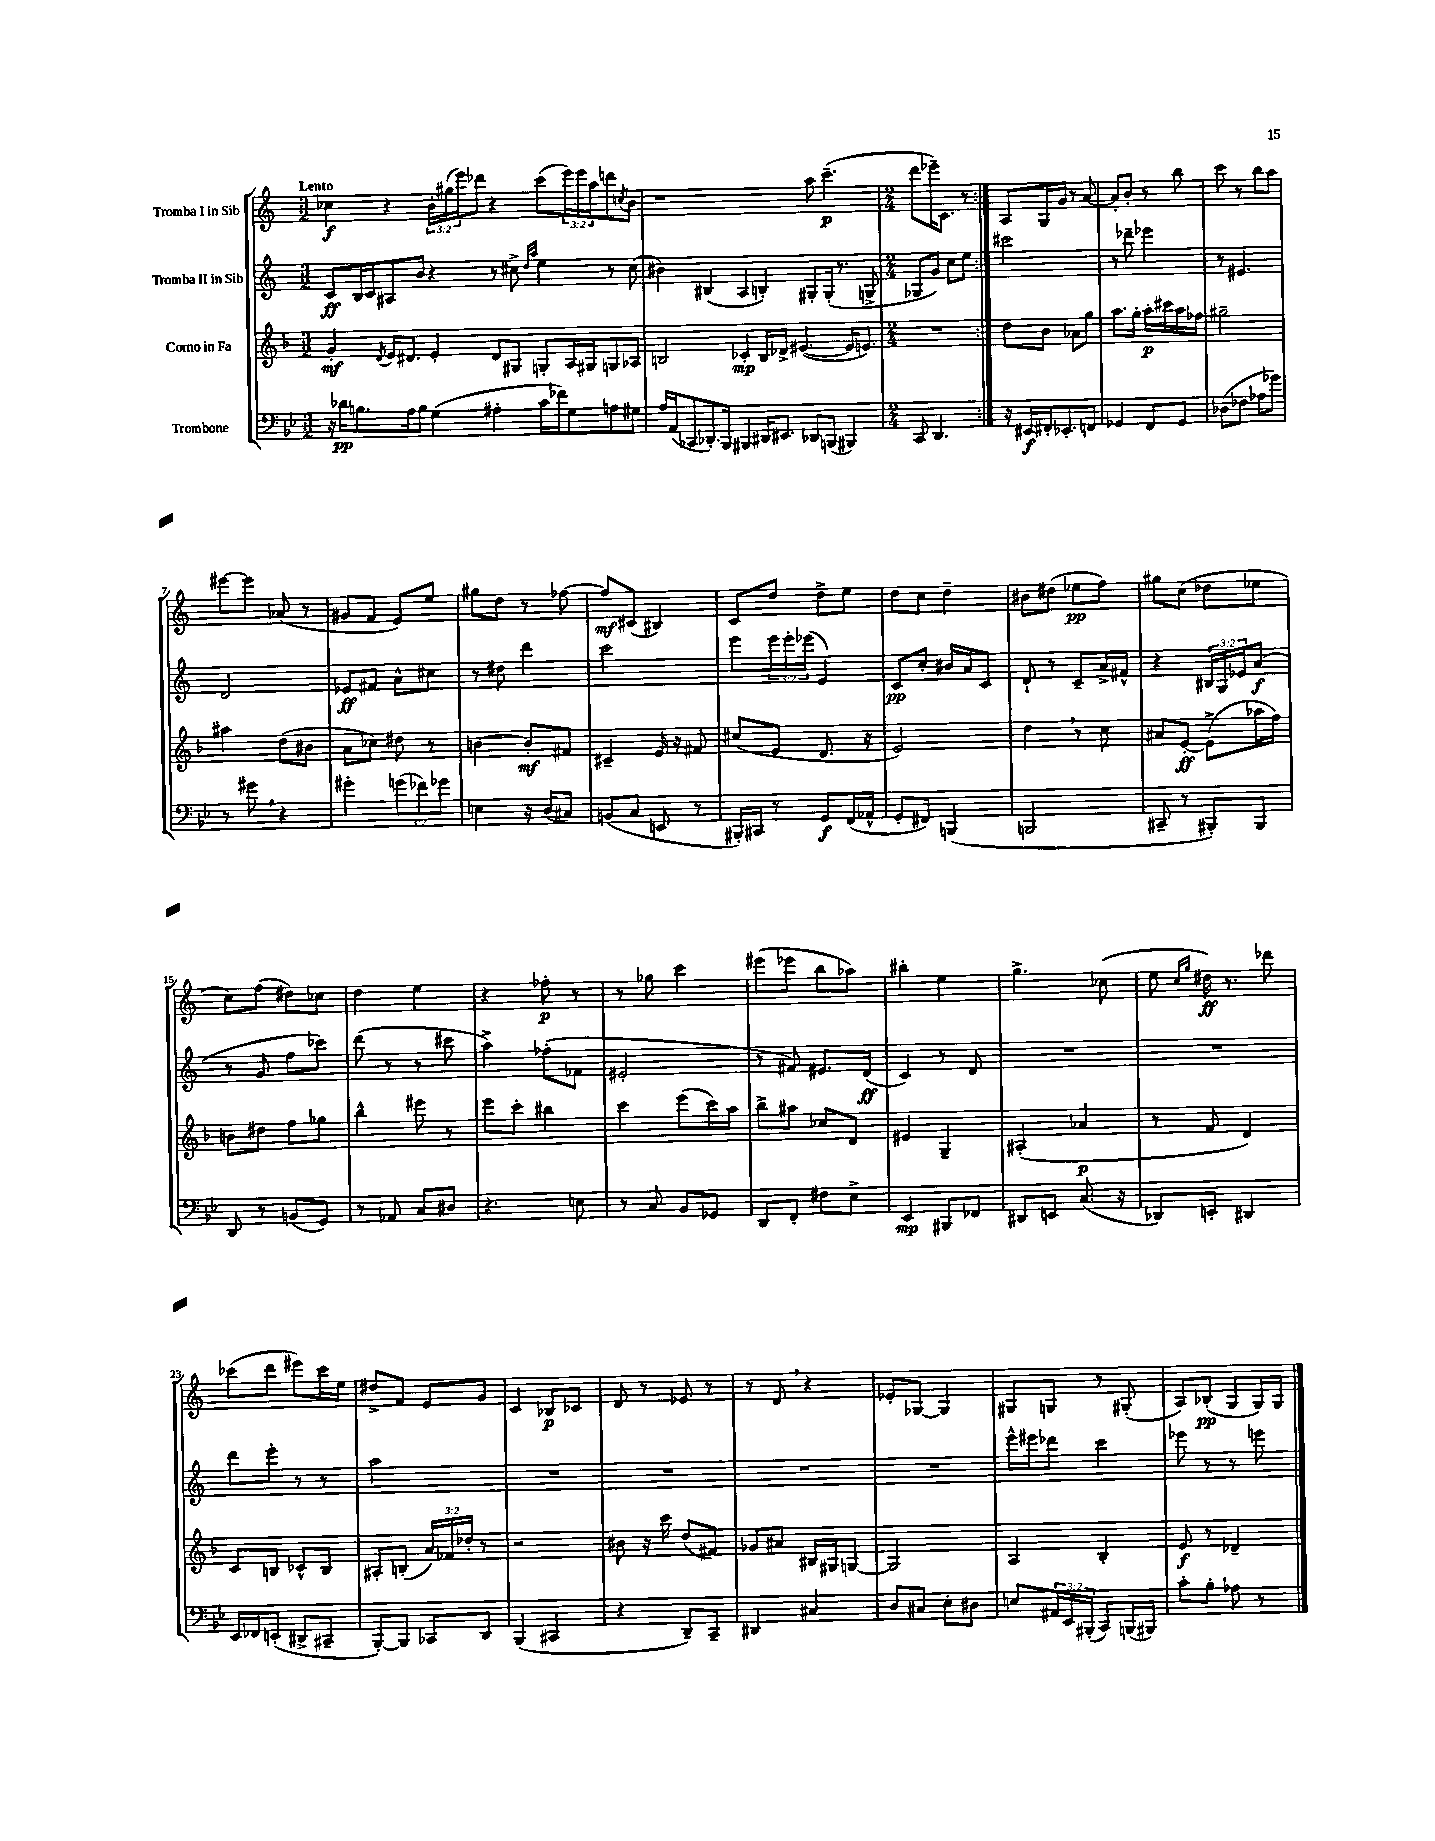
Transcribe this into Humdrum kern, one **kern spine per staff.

**kern	**kern	**kern	**kern
*staff4	*staff3	*staff2	*staff1
*clefF4	*clefG2	*clefG2	*clefG2
*k[b-e-]	*k[b-]	*k[]	*k[]
*M3/2	*M3/2	*M3/2	*M3/2
16r	4g'	8c	4cc-
16d-	.	.	.
8.B	.	16B	.
.	.	16c	.
.	8qd	.	.
.	16e	8A#	4r
16A	8.d#	.	.
8B	.	8b	.
(4G	4e'	4r	24b'
.	.	.	(24gg#
.	.	.	24eee)
.	.	.	8ddd-
4A#'	8d#	8r	4r
.	8G#	8cc#^	.
.	.	16qqdd	.
.	.	16qqaa	.
16c	8G'	4ee	(8ccc
16f-)	.	.	.
8G	16A	.	24eee)
.	.	.	24eee
.	16G#	.	.
.	.	.	24aa
8A	8G	8r	8ddd
.	.	.	8qcc
8G#	8A-	(8cc#	8b
=	=	=	=
16A	2B	4b#)	1r
(16AA	.	.	.
8CC-	.	.	.
8.DD-')	.	(4B#	.
16BBB-	.	.	.
4BBB#	4c-'	4A	.
16DD#	16B	4B')	.
8.EE#	16d-^	.	.
.	([4.e#	.	.
8DD-	.	8G#'	8aa
(8BBB	.	(16G#'	(4.ccc~
.	.	8.r	.
4BBB#)	16e#]	.	.
.	8.e)	.	.
.	.	8G^	.
=	=	=	=
*M2/4	*M2/4	*M2/4	*M2/4
8CC	2r	8G-	8ddd
4.DD	.	8g)	16eee-~)
.	.	.	8.c
.	.	8cc	.
.	.	8ee	8r
=:|!	=:|!	=:|!	=:|!
16r	8dd	2ccc#	8A
16EE#	.	.	.
16FF#'	8b-	.	16G
8.EE-'	.	.	16g
.	8a-	.	8r
8FF	8gg	.	[8a
=	=	=	=
4GG-	8.aa	8r	8a']
.	.	8ddd-~	8b'
.	16gg'	.	.
8FF	16aa'	4eee-	8r
.	16ccc#	.	.
8GG-	16aa	.	8bb
.	16ff-	.	.
=	=	=	=
(8D-	2gg#~	8r	8ccc
8F-	.	4.e#	8r
8A-	.	.	8bb
8g-)	.	.	8aa
=	=	=	=
8r	4aa#	2d	[8eee#
8g#	.	.	8eee#]
4r	(8dd	.	(8a-
.	8b#	.	8r
=	=	=	=
4g#'	8a	8e-	8g#
.	8cc-)	8f#	8f
(12g	8dd#	8a^^	8e)
12f-)	.	.	.
.	8r	8cc#	8ee
12g-	.	.	.
=	=	=	=
4E	[4b	8r	8gg#
.	.	8dd#	8dd
16r	8b']	4ddd	8r
(16D	.	.	.
8C#)	8f#	.	[8ff-
=	=	=	=
(8BB	4c#~	2ccc	8ff-]
8C	.	.	(8c#
8EE	16e	.	4B#)
.	16r	.	.
8r	8f#	.	.
=	=	=	=
16BBB#')	(8cc#	8eee	8c
16CC#	.	.	.
8r	8e	24eee	8dd
.	.	24eee'	.
.	.	(24eee-	.
8GG	8.d	4e)	8dd^
(16FF	.	.	8ee
16AA-^^	16r	.	.
=	=	=	=
8GG'	2e)	8c	8dd
8FF#)	.	8cc'	8cc
(4BBB	.	16b#	4dd~
.	.	16a	.
.	.	8c	.
=	=	=	=
2BBB	4dd	8d`	8b#
.	.	8r	(8dd#
.	8r	8c~	8ee-
.	8cc	16a^	8ff)
.	.	16f#^^	.
=	=	=	=
8CC#~	8a#	4r	8gg#
8r	[8e'	.	(8cc
8BBB#')	(8e^]	24B#	8dd-
.	.	24G	.
.	.	24e-	.
8BBB#	16aa-	(8a	8ee-
.	16ff)	.	.
=	=	=	=
8DD	8b	8r	8cc)
8r	8dd#	8g	(8ff
(8BB	8ff	8ff	8dd#)
8GG)	8gg-	8ccc-)	8cc-
=	=	=	=
8r	4bb-^^	(8ddd	4dd
8AA-	.	8r	.
8C	8eee#	8r	4ee
8D#	8r	8ccc#	.
=	=	=	=
4.r	8eee	4aa^)	4r
.	8ccc'	.	.
.	4bb#	(8ff-'	8ff-'
8E	.	8f-	8r
=	=	=	=
8r	4ccc	2e#'	8r
8C	.	.	8gg-
8BB-	(8eee	.	4ccc
8GG-	16ccc)	.	.
.	16aa	.	.
=	=	=	=
8DD	8bb-^	8r	(8eee#
8FF'	8aa#	8f#)	8eee-
8F#	8cc-	8.e#	8bb
8E-^	8d	.	8aa-)
.	.	(16d	.
=	=	=	=
4EE-	4e#	4c)	4bb#'
8BBB#	4G~	8r	4ee
8FF-	.	8d	.
=	=	=	=
8DD#	(4A#'	2r	4.gg^
8EE	.	.	.
(8.C	4a-	.	.
.	.	.	(8cc-
16r	.	.	.
=	=	=	=
8DD-)	8r	2r	8ee
.	.	.	16qqcc
.	.	.	16qqgg
8EE'	8f	.	16dd#)
.	.	.	8.r
4DD#	4d)	.	.
.	.	.	8ddd-
=	=	=	=
16EE-	8c	8ddd	(8ccc-
16FF-	.	.	.
(8EE'	8B	8eee'	8ddd
8DD#^	8c-^^	8r	8eee#)
8CC#~	8B	8r	16ccc-
.	.	.	16ee
=	=	=	=
[8BBB-')	8A#'	2aa	8dd#^
8BBB-]	(8B'	.	8f
8CC-	24a)	.	8e
.	24f-	.	.
.	24dd-'	.	.
8DD	8r	.	8g
=	=	=	=
(4BBB-	2r	2r	4c
4CC#	.	.	8B-
.	.	.	8c-
=	=	=	=
4r	8b#	2r	8d
.	16r	.	8r
.	16ccc	.	.
8DD~)	(8dd	.	8e-
8CC~	8f#)	.	8r
=	=	=	=
4DD#	8g-	2r	8r
.	8a#	.	8d
4C#	16B#	.	4r
.	16G#	.	.
.	[8G	.	.
=	=	=	=
8D	2G]	2r	8e-'
8C#	.	.	[8G-
8E-'	.	.	4G-]
8D#	.	.	.
=	=	=	=
8E	4A	16eee^^	8G#
.	.	16eee#	.
24AA#	.	8ddd-	8G
24EE-	.	.	.
(24BBB#'	.	.	.
8CC)	4B-'	4ccc	8r
(16BBB	.	.	(8G#'
16BBB#)	.	.	.
=	=	=	=
8c'	8e	8eee-	8A)
8B-'	8r	8r	(8B-'
8A-	4d-~	8r	8G
8r	.	8eee	16G)
.	.	.	16G
==	==	==	==
*-	*-	*-	*-
